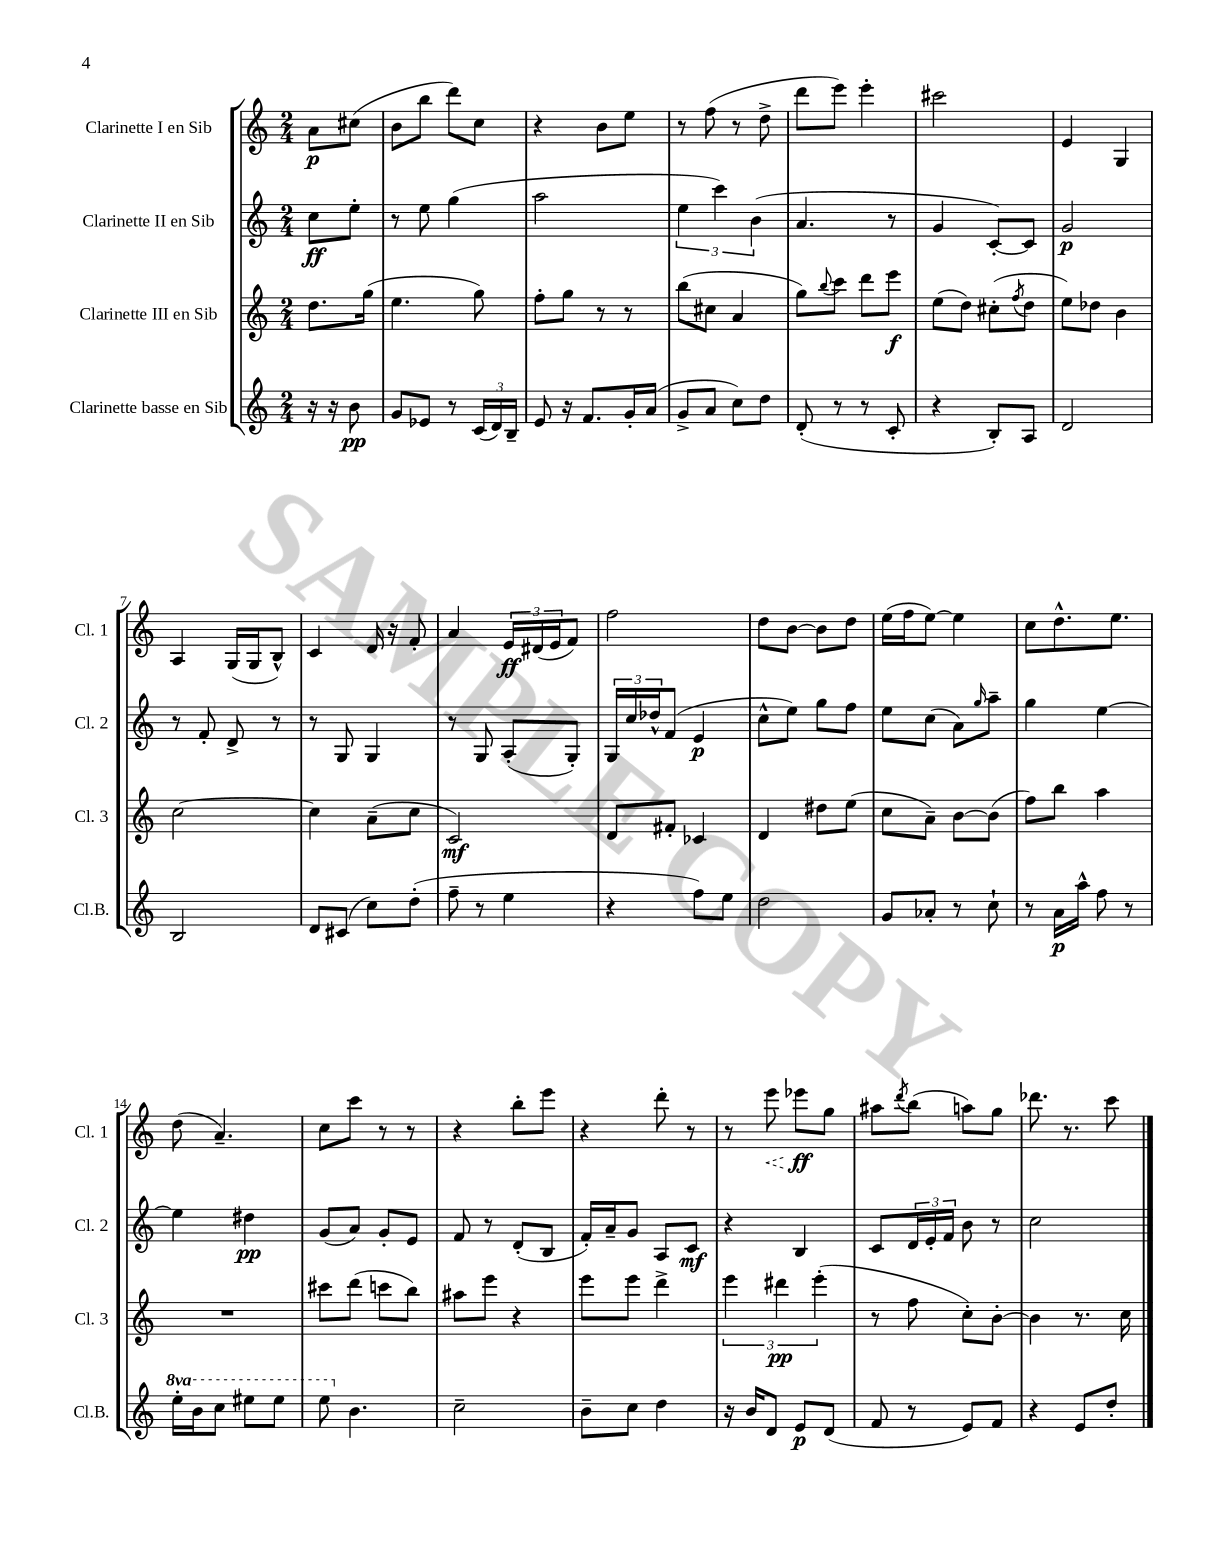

**kern	**kern	**kern	**kern
*staff4	*staff3	*staff2	*staff1
*clefG2	*clefG2	*clefG2	*clefG2
*k[]	*k[]	*k[]	*k[]
*M2/4	*M2/4	*M2/4	*M2/4
16r	8.dd	8cc	8a
16r	.	.	.
8b	.	8ee'	(8cc#
.	(16gg	.	.
=	=	=	=
8g	4.ee	8r	8b
8e-	.	8ee	8bb
8r	.	(4gg	8ddd)
(24c	8gg)	.	8cc
24d)	.	.	.
24B~	.	.	.
=	=	=	=
8e	8ff'	2aa	4r
16r	8gg	.	.
8.f	.	.	.
.	8r	.	8b
16g'	8r	.	8ee
(16a	.	.	.
=	=	=	=
8g^	(8bb	6ee	8r
8a	8cc#	.	(8ff
.	.	6ccc)	.
8cc)	4a	.	8r
.	.	(6b	.
8dd	.	.	8dd^
=	=	=	=
(8d'	8gg)	4.a	8ddd
.	8qqbb	.	.
8r	8ccc	.	8eee)
8r	8ddd	.	4eee'
8c'	8eee	8r	.
=	=	=	=
4r	(8ee	4g	2ccc#
.	8dd)	.	.
8B')	(8cc#'	[8c')	.
.	8qff	.	.
8A	8dd	8c]	.
=	=	=	=
2d	8ee)	2g	4e
.	8dd-	.	.
.	4b	.	4G
=	=	=	=
2B	[2cc	8r	4A
.	.	8f'	.
.	.	8d^	(16G
.	.	.	16G
.	.	8r	8B^^)
=	=	=	=
8d	4cc]	8r	4c
(8c#	.	8G	.
8cc)	(8a~	4G	16d
.	.	.	16r
(8dd'	8cc	.	8f'
=	=	=	=
8ff~	2c)	8r	4a
8r	.	8G	.
4ee	.	(8A'	24e
.	.	.	(24d#
.	.	.	24e
.	.	8G')	8f)
=	=	=	=
4r	8d	24G	2ff
.	.	24cc	.
.	.	24dd-^^	.
.	8f#'	(8f	.
8ff)	4c-	4e	.
8ee	.	.	.
=	=	=	=
2dd	4d	8cc^^	8dd
.	.	8ee)	[8b
.	8dd#	8gg	8b]
.	(8ee	8ff	8dd
=	=	=	=
8g	8cc	8ee	(16ee
.	.	.	16ff
8a-'	8a~)	(8cc	[8ee)
8r	[8b	8a)	4ee]
.	.	16qqgg	.
8cc`	(8b]	8aa~	.
=	=	=	=
8r	8ff)	4gg	8cc
16a	8bb	.	8.dd^^
16aa^^	.	.	.
8ff	4aa	[4ee	.
.	.	.	8.ee
8r	.	.	.
=	=	=	=
16eee'	2r	4ee]	(8dd
16bb	.	.	.
8ccc	.	.	4.a~)
8eee#	.	4dd#	.
8eee#	.	.	.
=	=	=	=
8eee	8ccc#	(8g	8cc
4.b	(8ddd	8a)	8ccc
.	8ccc	8g'	8r
.	8bb)	8e	8r
=	=	=	=
2cc~	8aa#	8f	4r
.	8eee	8r	.
.	4r	(8d'	8bb'
.	.	8B	8eee
=	=	=	=
8b~	8eee	16f')	4r
.	.	16a~	.
8cc	8eee	8g	.
4dd	4ddd^	8A	8ddd'
.	.	8c	8r
=	=	=	=
16r	6eee	4r	8r
16b	.	.	.
8d	.	.	8eee
.	6ddd#	.	.
8e	.	4B	8eee-
.	(6eee'	.	.
(8d	.	.	8gg
=	=	=	=
8f	8r	8c	8aa#
.	.	.	8qddd
8r	8ff	24d	(8bb
.	.	24e'	.
.	.	24f	.
8e)	8cc')	8b	8aa)
8f	[8b'	8r	8gg
=	=	=	=
4r	4b]	2cc	8.ddd-
.	.	.	8.r
8e	8.r	.	.
8dd'	.	.	8ccc
.	16cc	.	.
==	==	==	==
*-	*-	*-	*-
